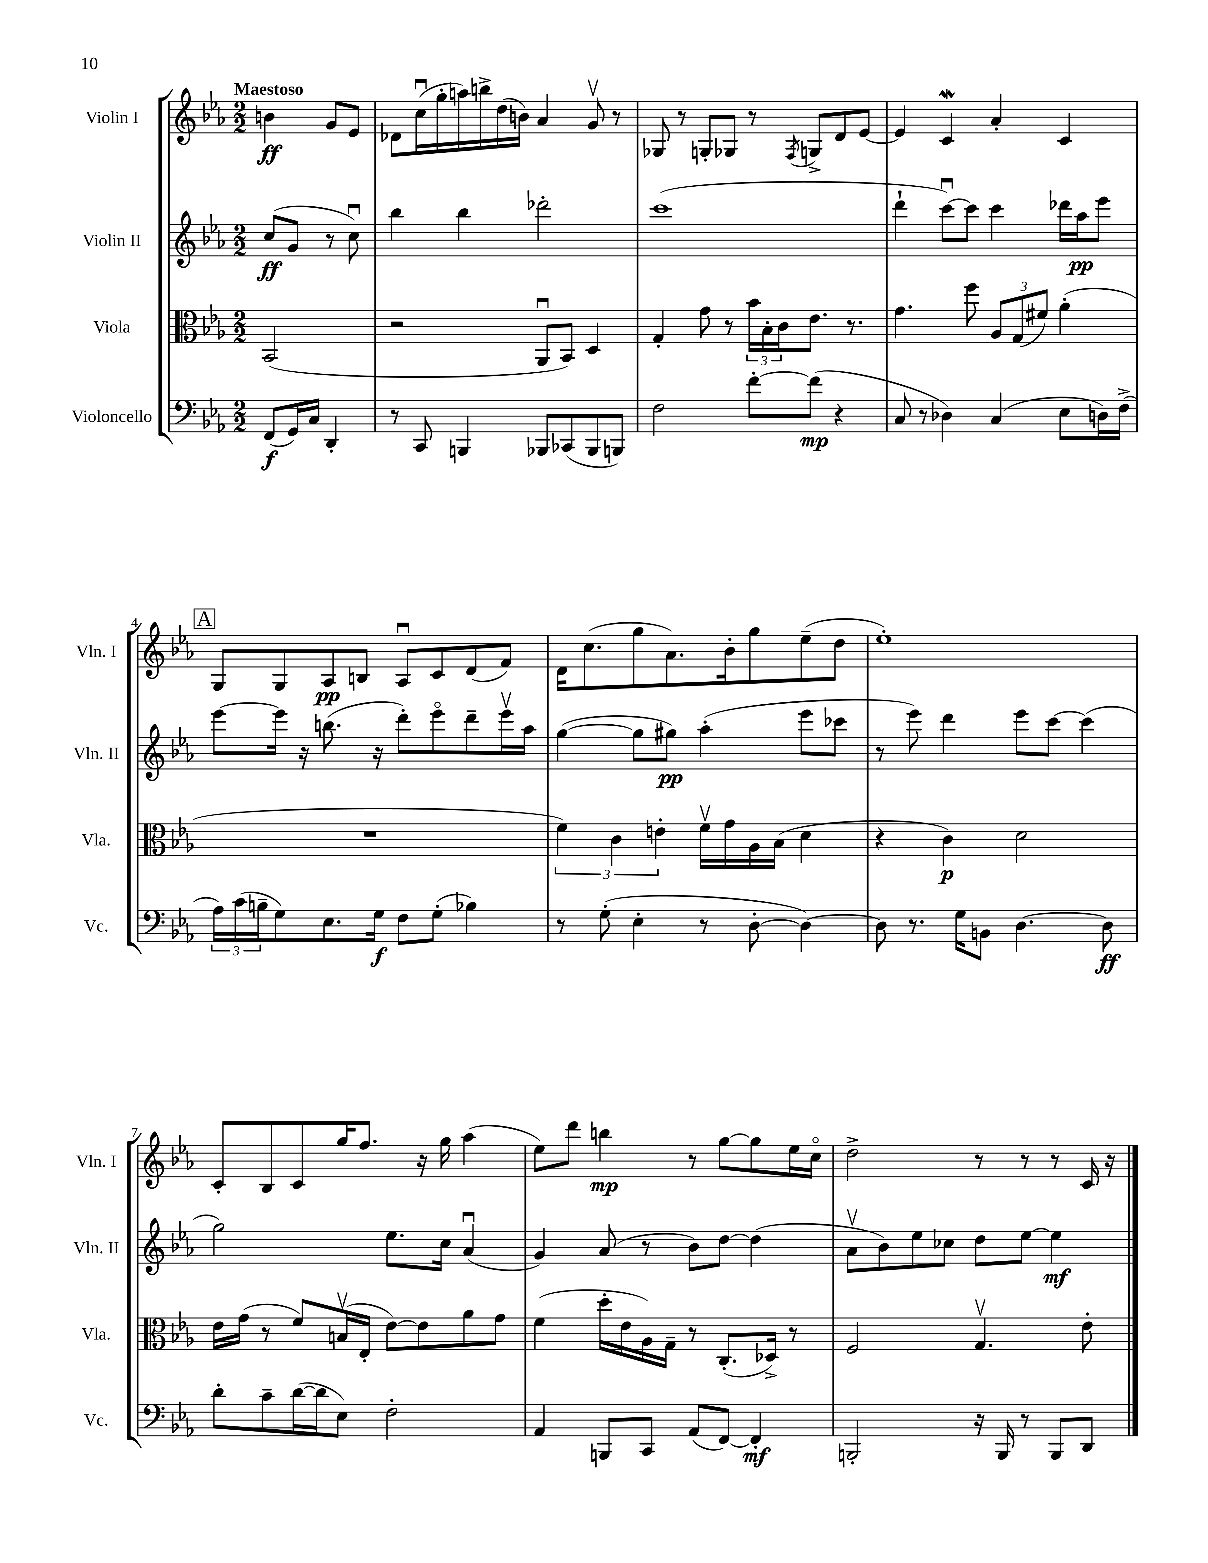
<<
\new StaffGroup <<
\new Staff = "s0" \with { instrumentName = "Violin I" shortInstrumentName = "Vln. I" } {
    \clef treble \key ees \major \numericTimeSignature \time 2/2 \partial 2 \tempo "Maestoso"
    b'4\ff g'8 ees'8 |
    des'8 c''16\downbow( g''16-. a''16) b''16-> d''16( b'16) aes'4 g'8\upbow r8 |
    ges8 r8 g8-. ges8 r8 \acciaccatura { f8 } g8-> d'8 ees'8~ |
    ees'4 c'4\mordent aes'4-. c'4 |
    \mark \markup { \box "A" } g8 g8 aes8\pp b8 aes8\downbow c'8 d'8( f'8) |
    d'16 c''8.( g''8 aes'8.) bes'16-. g''8 ees''8--( d''8 |
    ees''1-.) |
    c'8-. bes8 c'8 g''16 f''8. r16 g''16 aes''4( |
    ees''8) d'''8 b''4\mp r8 g''8~ g''8 ees''16 c''16\flageolet |
    d''2-> r8 r8 r8 c'16 r16 \bar "|." |
}
\new Staff = "s1" \with { instrumentName = "Violin II" shortInstrumentName = "Vln. II" } {
    \clef treble \key ees \major \numericTimeSignature \time 2/2 \partial 2
    c''8\ff( g'8 r8 c''8\downbow) |
    bes''4 bes''4 des'''2-. |
    c'''1( |
    d'''4-! c'''8~\downbow) c'''8 c'''4 des'''16 aes''16\pp ees'''8 |
    \mark \markup { \box "A" } ees'''8~ ees'''16 r16 b''8.( r16 d'''8-.) ees'''8\flageolet d'''8-- ees'''16\upbow aes''16 |
    g''4~( g''8 gis''8\pp) aes''4-.( ees'''8 ces'''8 |
    r8 ees'''8) d'''4 ees'''8 c'''8~ c'''4( |
    g''2) ees''8. c''16 aes'4\downbow( |
    g'4) aes'8( r8 bes'8) d''8~ d''4( |
    aes'8\upbow bes'8) ees''8 ces''8 d''8 ees''8~ ees''4\mf \bar "|." |
}
\new Staff = "s2" \with { instrumentName = "Viola" shortInstrumentName = "Vla." } {
    \clef alto \key ees \major \numericTimeSignature \time 2/2 \partial 2
    bes,2( |
    r2 aes,8\downbow bes,8) d4 |
    g4-. g'8 r8 \tuplet 3/2 { bes'16 bes16-. c'16 } ees'8. r8. |
    g'4. f''8 \tuplet 3/2 { aes8 g8( fis'8) } aes'4-.( |
    \mark \markup { \box "A" } R1 |
    \tuplet 3/2 { f'4) c'4 e'4-. } f'16\upbow g'16 aes16 bes16( d'4 |
    r4 c'4\p) d'2 |
    ees'16 g'16( r8 f'8) b16\upbow( ees16-. ees'8~) ees'8 aes'8 g'8 |
    f'4( d''16-. ees'16 aes16) g16-- r8 c8.-.( des16->) r8 |
    f2 g4.\upbow ees'8-. \bar "|." |
}
\new Staff = "s3" \with { instrumentName = "Violoncello" shortInstrumentName = "Vc." } {
    \clef bass \key ees \major \numericTimeSignature \time 2/2 \partial 2
    f,8\f( g,16) c16 d,4-. |
    r8 c,8 b,,4 bes,,8 ces,8( bes,,8 b,,8) |
    f2 f'8~-. f'8\mp( r4 |
    c8 r8 des4) c4( ees8 d16) f16->( |
    \mark \markup { \box "A" } \tuplet 3/2 { aes16) c'16( b16-- } g8) ees8. g16\f f8 g8-.( bes4) |
    r8 g8-.( ees4-. r8 d8~-. d4~) |
    d8 r8. g16 b,8 d4.~ d8\ff |
    d'8-. c'8-- d'16~( d'16 ees8) f2-. |
    aes,4 b,,8 c,8 aes,8( f,8~) f,4-.\mf |
    b,,2-. r16 b,,16 r8 b,,8 d,8 \bar "|." |
}
>>
>>
